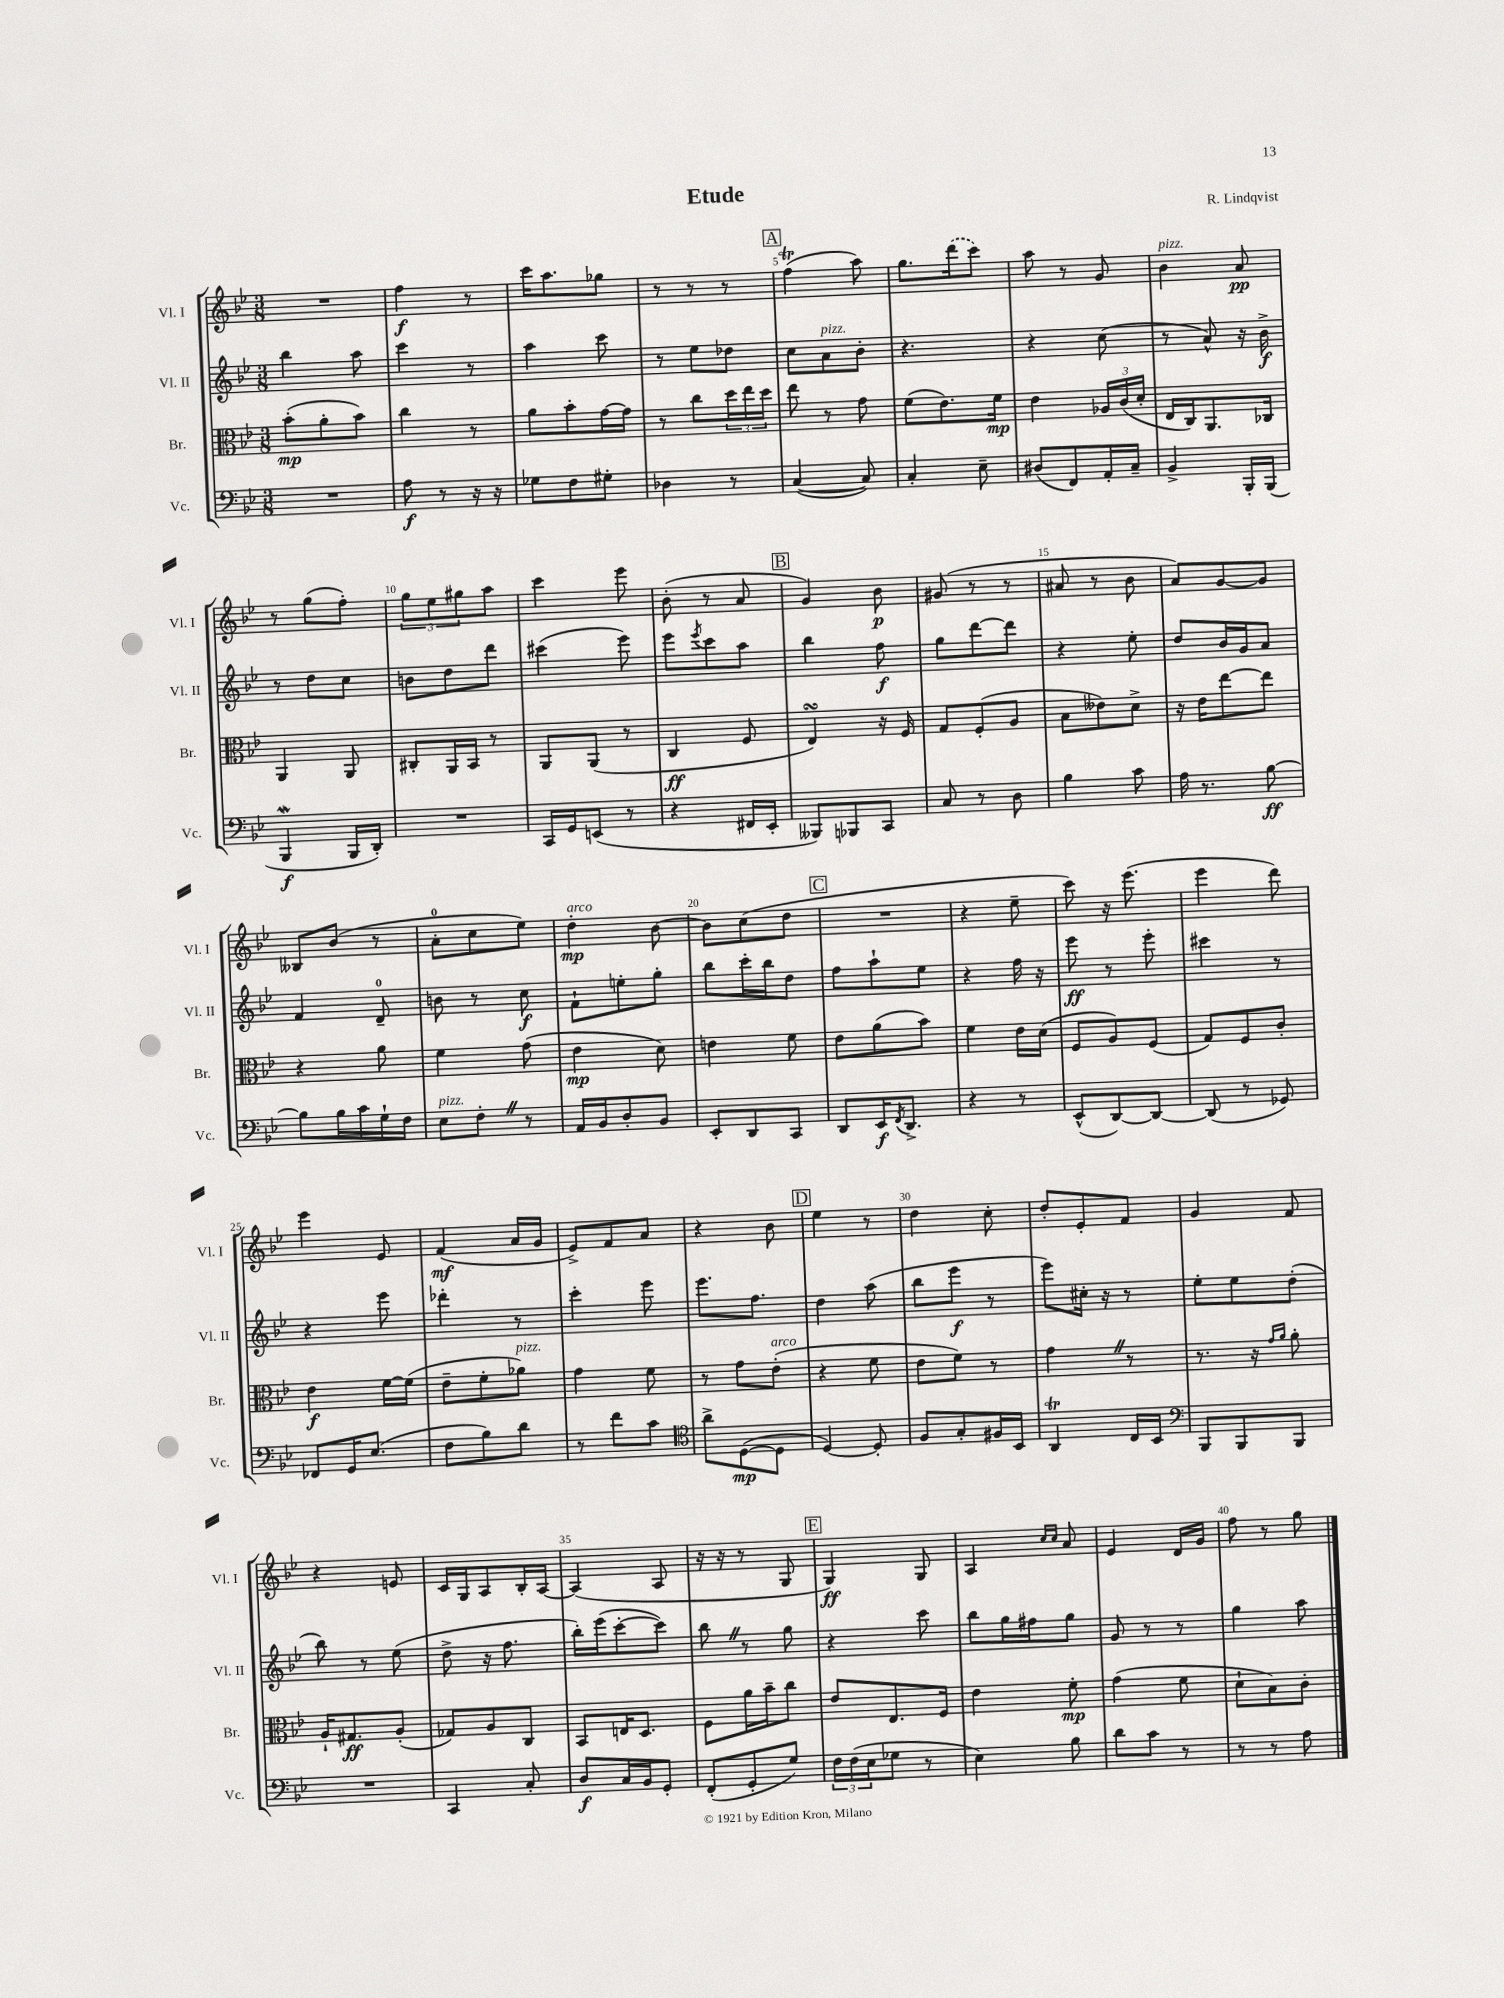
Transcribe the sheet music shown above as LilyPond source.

\header { title = "Etude" composer = "R. Lindqvist" }
<<
\new StaffGroup <<
\new Staff = "s0" \with { instrumentName = "Vl. I" shortInstrumentName = "Vl. I" } {
    \clef treble \key bes \major \numericTimeSignature \time 3/8
    R4. |
    f''4\f r8 |
    c'''16 a''8. ges''8 |
    r8 r8 r8 |
    \mark \markup { \box "A" } f''4\trill( a''8) |
    g''8. \once \slurDashed d'''16( c'''8) |
    a''8 r8 g'8 |
    bes'4^\markup { \italic "pizz." } a'8\pp |
    r8 g''8( f''8-.) |
    \tuplet 3/2 { g''8 ees''8 gis''8 } a''8 |
    c'''4 ees'''8 |
    bes'8-.( r8 a'8 |
    \mark \markup { \box "B" } g'4) bes'8\p |
    gis'8( r8 r8 |
    ais'8 r8 bes'8 |
    a'8) g'8~ g'8 |
    beses8 bes'8( r8 |
    a'8-0-. c''8 ees''8) |
    d''4-.\mp^\markup { \italic "arco" } bes'8~ |
    bes'8 c''8( d''8 |
    \mark \markup { \box "C" } R4. |
    r4 ees''8-- |
    c'''8) r16 ees'''8.( |
    ees'''4 d'''8) |
    ees'''4 ees'8 |
    f'4\mf( a'16 g'16 |
    ees'8->) f'8 a'8 |
    r4 bes'8 |
    \mark \markup { \box "D" } ees''4 r8 |
    d''4 c''8-. |
    d''8-. ees'8-. f'8 |
    g'4 f'8 |
    r4 e'8 |
    c'16 g16 a8 bes16-. a16~ |
    a4( a8 |
    r16 r16 r8 g8 |
    \mark \markup { \box "E" } g4\ff) g8 |
    a4 \grace { c''16 c''16 } a'8 |
    ees'4 d'16 g'16 |
    f''8 r8 g''8 \bar "|." |
}
\new Staff = "s1" \with { instrumentName = "Vl. II" shortInstrumentName = "Vl. II" } {
    \clef treble \key bes \major \numericTimeSignature \time 3/8
    bes''4 a''8 |
    c'''4 r8 |
    a''4 c'''8 |
    r8 ees''8 des''8 |
    \mark \markup { \box "A" } c''8 a'8^\markup { \italic "pizz." } bes'8-. |
    r4. |
    r4 c''8( |
    r8 a'8-^) r16 bes'16->\f |
    r8 d''8 c''8 |
    b'8 d''8 d'''8 |
    cis'''4( ees'''8) |
    ees'''8 \acciaccatura { ees'''8 } c'''8 a''8 |
    \mark \markup { \box "B" } bes''4 f''8\f |
    g''8 d'''8~ d'''8 |
    r4 ees''8-. |
    d''8 bes'16 g'16 a'8 |
    f'4 d'8-0-- |
    b'8 r8 c''8\f |
    f'8-! e''8-. g''8-. |
    bes''8 c'''16-. bes''16 d''8 |
    \mark \markup { \box "C" } f''8 a''8-! ees''8 |
    r4 f''16 r16 |
    ees'''8\ff r8 ees'''8-. |
    cis'''4 r8 |
    r4 ees'''8 |
    des'''4-. r8 |
    c'''4-. ees'''8 |
    ees'''8. f''8. |
    \mark \markup { \box "D" } d''4 a''8( |
    bes''8 ees'''8\f r8 |
    ees'''8) cis''16-. r16 r8 |
    ees''8-. ees''8 d''8-.( |
    bes''8) r8 ees''8( |
    d''8-> r16 f''8. |
    bes''16-.) ees'''16( c'''8~-. c'''8) |
    bes''8 \once \override BreathingSign.text = \markup { \musicglyph "scripts.caesura.straight" } \breathe r8 g''8 |
    \mark \markup { \box "E" } r4 c'''8 |
    bes''8 g''16 fis''16 g''8 |
    g'8 r8 r8 |
    g''4 a''8 \bar "|." |
}
\new Staff = "s2" \with { instrumentName = "Br." shortInstrumentName = "Br." } {
    \clef alto \key bes \major \numericTimeSignature \time 3/8
    bes'8-.\mp( a'8-. bes'8) |
    c''4 r8 |
    a'8 bes'8-. g'16~ g'16 |
    r8 c''8 \tuplet 3/2 { d''16 ees''16 d''16 } |
    \mark \markup { \box "A" } ees''8 r8 g'8 |
    f'8( ees'8.) f'16\mp |
    ees'4 \tuplet 3/2 { aes16 c'16( d'16-. } |
    ees16 c16) a,8. ces16 |
    a,4 a,8 |
    cis8-. a,16 bes,16 r8 |
    a,8 a,8( r8 |
    c4\ff f8 |
    \mark \markup { \box "B" } ees4\turn) r16 f16 |
    g8 f8-.( a8 |
    bes8 eeses'8) d'8-> |
    r16 ees'16 ees''8~ ees''8 |
    r4 a'8 |
    f'4 g'8( |
    ees'4\mp d'8) |
    e'4 f'8 |
    \mark \markup { \box "C" } ees'8 a'8( bes'8) |
    f'4 ees'16 d'16( |
    f8 a8) f8( |
    g8) f8 c'8-. |
    ees'4\f f'16~ f'16( |
    ees'8-- f'8-. aes'8^\markup { \italic "pizz." }) |
    g'4 f'8 |
    r8 g'8 ees'8-.^\markup { \italic "arco" }( |
    \mark \markup { \box "D" } r4 f'8 |
    ees'8 f'8) r8 |
    g'4 \once \override BreathingSign.text = \markup { \musicglyph "scripts.caesura.straight" } \breathe r8 |
    r8. r16 \grace { g'16 a'16 } a'8-. |
    a16-! gis8.\ff a8-.( |
    ges8) a8 c8 |
    bes,8 e16 d8. |
    f8 a'16 bes'16-- c''8 |
    \mark \markup { \box "E" } ees'8 ees8. f16 |
    ees'4 f'8-.\mp |
    g'4( f'8 |
    d'8-! bes8) c'8-. \bar "|." |
}
\new Staff = "s3" \with { instrumentName = "Vc." shortInstrumentName = "Vc." } {
    \clef bass \key bes \major \numericTimeSignature \time 3/8
    R4. |
    a8\f r8 r16 r16 |
    ges8 f8 gis8-. |
    des4 r8 |
    \mark \markup { \box "A" } c4~( c8) |
    c4-. ees8-- |
    dis8( f,8) a,16-. c16-- |
    bes,4-> bes,,16-. bes,,16( |
    bes,,4\mordent\f bes,,16 d,16-.) |
    R4. |
    c,16 g,16 e,8( r8 |
    r4 fis,16 ees,16-. |
    \mark \markup { \box "B" } beses,,8) bes,,8 c,8 |
    c8 r8 d8 |
    bes4 c'8 |
    a16 r8. bes8~\ff |
    bes8 bes16 c'16 g16-! f16 |
    ees8^\markup { \italic "pizz." } f8-. \once \override BreathingSign.text = \markup { \musicglyph "scripts.caesura.straight" } \breathe r8 |
    a,16 bes,16 d8-. bes,8 |
    ees,8-. d,8 c,8 |
    \mark \markup { \box "C" } d,8 ees,16\f \acciaccatura { f,8 } d,8.-> |
    r4 r8 |
    ees,8-^( d,8~) d,8~ |
    d,8( r8 ges,8) |
    fes,8 g,16 ees8.( |
    f8 bes8) d'8 |
    r8 f'8 c'8 |
    \clef tenor a'8-> d8~\mp( d8 |
    \mark \markup { \box "D" } d4~) d8-. |
    f8 g8-. fis16 bes,16 |
    a,4\trill c16 bes,16 |
    \clef bass bes,,8 bes,,8 bes,,8 |
    R4. |
    c,4 c8-. |
    d8\f c16 bes,16 g,8-. |
    f,8-.( g,8-. g8) |
    \mark \markup { \box "E" } \tuplet 3/2 { f16 f16( ees16 } ges8 r8 |
    ees4) bes8 |
    d'8 c'8 r8 |
    r8 r8 a8 \bar "|." |
}
>>
>>
\layout { \context { \Score \override BarNumber.break-visibility = ##(#f #t #t) barNumberVisibility = #(every-nth-bar-number-visible 5) } }
